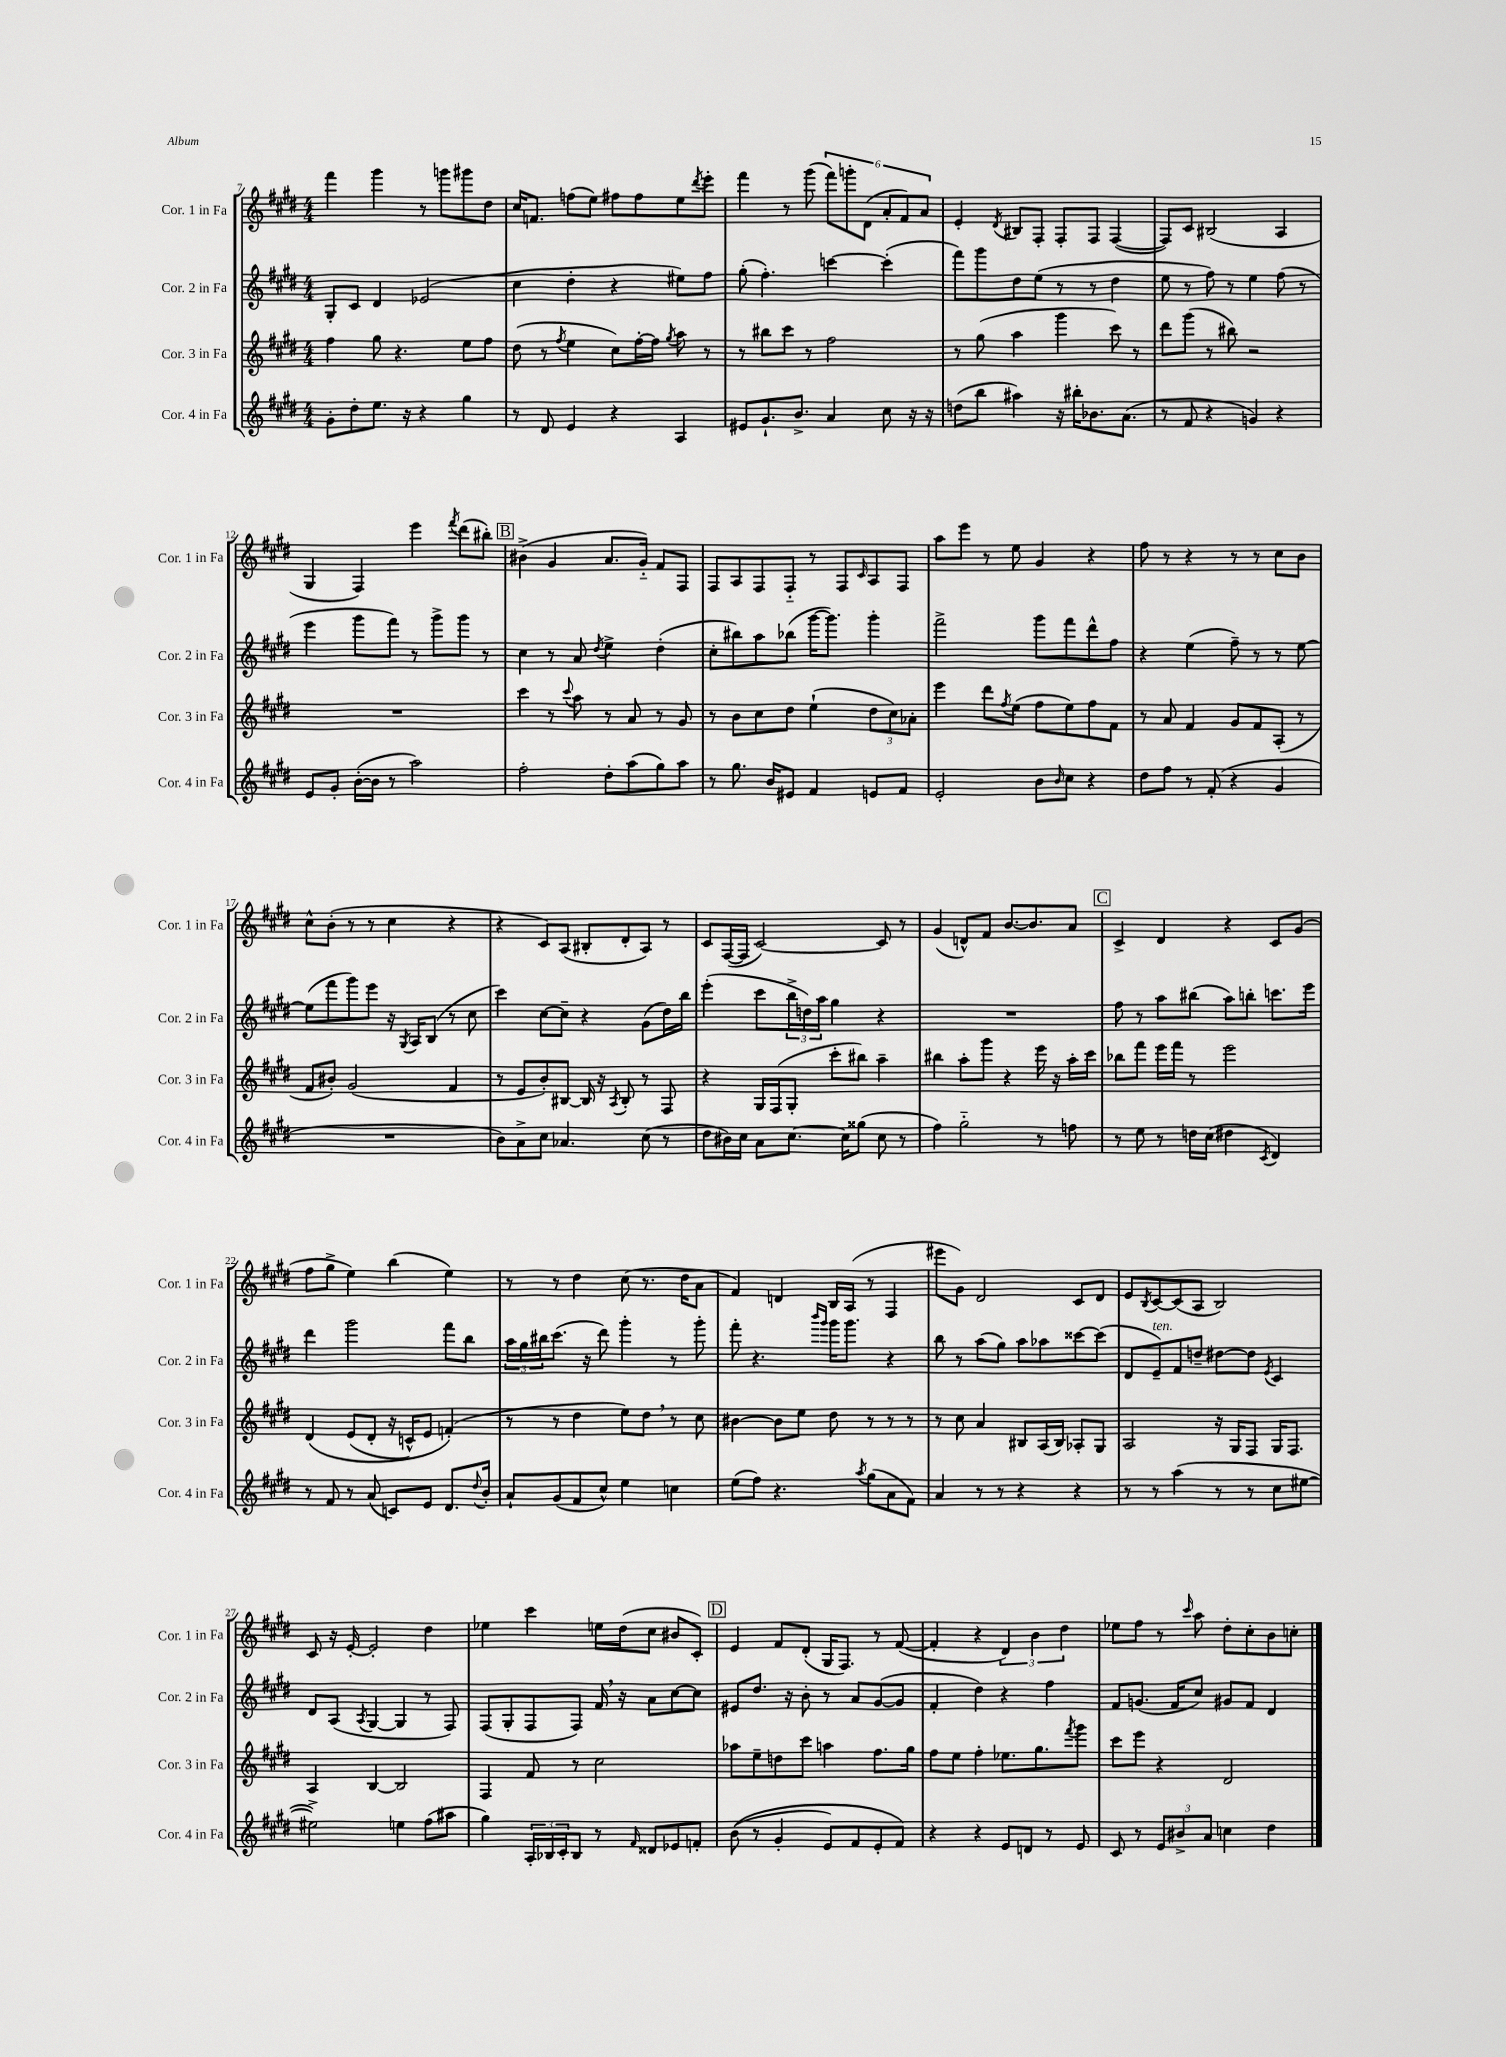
<<
\new StaffGroup <<
\new Staff = "s0" \with { instrumentName = "Cor. 1 in Fa" shortInstrumentName = "Cor. 1 in Fa" } {
    \clef treble \key e \major \numericTimeSignature \time 4/4
    fis'''4 gis'''4 r8 g'''8 gis'''8 dis''8 |
    cis''16 f'8. f''8( e''8) fis''8 fis''8 e''8 \acciaccatura { dis'''8 } e'''8-. |
    fis'''4 r8 gis'''8( \tuplet 6/4 { fis'''8) g'''8-. dis'8( a'8-. fis'8) a'8 } |
    e'4-. \acciaccatura { dis'8 } bis8 fis8-. fis8-. fis8 fis4~( |
    fis8) cis'8 bis2( a4 |
    gis4 fis4) e'''4 \acciaccatura { fis'''8 } dis'''8( bis''8-.) |
    \mark \markup { \box "B" } bis'4->( gis'4 a'8. gis'16-_) fis'8 fis8 |
    fis8 a8 fis8 fis8-_ r8 fis8 \grace { cis'16 } a8 fis8 |
    a''8 e'''8 r8 e''8 gis'4 r4 |
    fis''8 r8 r4 r8 r8 cis''8 b'8 |
    cis''8-^ b'8-.( r8 r8 cis''4 r4 |
    r4 cis'8) a8( bis8-. dis'8-. a8) r8 |
    cis'8 fis16~( fis16 cis'2~) cis'8 r8 |
    gis'4( d'8-^) fis'8 b'8.~ b'8. a'8 |
    \mark \markup { \box "C" } cis'4-> dis'4 r4 cis'8 gis'8( |
    fis''8 gis''8-> e''4) b''4( e''4) |
    r8 r8 dis''4 cis''8( r8. dis''16 a'8 |
    fis'4) d'4 b16 a16( r8 fis4 |
    eis'''8 gis'8) dis'2 cis'8 dis'8 |
    e'8 \acciaccatura { b8 } cis'8~ cis'8( a8 b2) |
    cis'8 r16 e'16~-. e'2-. dis''4 |
    ees''4 cis'''4 e''16 dis''16( cis''8 bis'8 cis'8-.) |
    \mark \markup { \box "D" } e'4 fis'8 dis'8-.( gis16 fis8.) r8 fis'8~( |
    fis'4-. r4 \tuplet 3/2 { dis'4) b'4 dis''4 } |
    ees''8 fis''8 r8 \grace { cis'''16 } a''8 dis''8-. cis''8-. b'8 c''8-. \bar "|." |
}
\new Staff = "s1" \with { instrumentName = "Cor. 2 in Fa" shortInstrumentName = "Cor. 2 in Fa" } {
    \clef treble \key e \major \numericTimeSignature \time 4/4
    gis8-. cis'8 dis'4 ees'2( |
    cis''4 dis''4-. r4 eis''8) fis''8 |
    gis''8-.( fis''4.-.) c'''4~ c'''4-.( |
    fis'''8) gis'''8 dis''8 e''8( r8 r8 dis''4 |
    e''8 r8 fis''8) r8 e''4 fis''8( r8 |
    e'''4 gis'''8 fis'''8) r8 gis'''8-> gis'''8 r8 |
    \mark \markup { \box "B" } cis''4 r8 a'8 \acciaccatura { dis''8 } e''4-> dis''4-.( |
    cis''8-. bis''8) a''8 bes''8( gis'''16~ gis'''8.) gis'''4-. |
    fis'''2-> gis'''8 fis'''8 dis'''8-^ fis''8 |
    r4 e''4( fis''8--) r8 r8 e''8~ |
    e''8( fis'''8 gis'''8) e'''8 r16 \acciaccatura { gis8 } a16 b8( r8 cis''8 |
    cis'''4) cis''8~ cis''8-- r4 gis'8( dis''16) b''16 |
    e'''4-.( cis'''8 \tuplet 3/2 { b''16-> d''16) a''16 } gis''4 r4 |
    R1 |
    \mark \markup { \box "C" } fis''8 r8 a''8 bis''8( a''8) b''8-. c'''8. e'''16 |
    dis'''4 gis'''2 fis'''8 b''8 |
    \tuplet 3/2 { a''16 gis''16 bis''16 } cis'''8.( r16 dis'''8) gis'''4-. r8 gis'''8-. |
    fis'''8-. r4. \grace { b'''16 gis'''16 } gis'''16 gis'''8. r4 |
    b''8 r8 a''8( gis''8) a''8 aes''8 cisis'''8~ cisis'''8( |
    dis'8 e'8--^\markup { \italic "ten." }) fis'8 d''8-- dis''8~ dis''8 \acciaccatura { e'8 } cis'4 |
    dis'8 a8( \acciaccatura { a8 } gis4~ gis4 r8 fis8) |
    fis8( gis8-. fis8 fis8) fis'16 \breathe r16 a'8 cis''8~ cis''8 |
    \mark \markup { \box "D" } eis'8 dis''8. r16 b'8-. r8 a'8 gis'8~( gis'8 |
    fis'4-. dis''4) r4 fis''4 |
    fis'8 g'8.( fis'16 cis''8) gis'8 fis'8 dis'4 \bar "|." |
}
\new Staff = "s2" \with { instrumentName = "Cor. 3 in Fa" shortInstrumentName = "Cor. 3 in Fa" } {
    \clef treble \key e \major \numericTimeSignature \time 4/4
    fis''4 gis''8 r4. e''8 fis''8 |
    dis''8( r8 \acciaccatura { fis''8 } e''4 cis''8) fis''16~-. fis''16 \acciaccatura { gis''8 } a''8 r8 |
    r8 bis''8 cis'''8 r8 fis''2 |
    r8 gis''8( a''4 gis'''4 cis'''8) r8 |
    dis'''8 gis'''8( r8 bis''8) r2 |
    R1 |
    \mark \markup { \box "B" } cis'''4 r8 \appoggiatura { cis'''8 } a''8 r8 a'8 r8 gis'8 |
    r8 b'8 cis''8 dis''8 e''4-!( \tuplet 3/2 { dis''8 cis''8) aes'8-. } |
    e'''4 dis'''8 \acciaccatura { fis''8 } e''8( fis''8 e''8) fis''8 fis'8 |
    r8 a'8 fis'4 gis'8 fis'8 a8-.( r8 |
    fis'8 bis'8-.) gis'2( fis'4 |
    r8 e'8 b'8-.) bis8~ bis16 r16 \acciaccatura { a8 } bis8-. r8 fis8 |
    r4 gis16 fis16( gis8-. cis'''8-. bis''8) a''4-- |
    bis''4 a''8-. gis'''8 r4 e'''16 r16 a''16-. cis'''16 |
    \mark \markup { \box "C" } bes''8 fis'''8 e'''16 fis'''16 r8 e'''2 |
    dis'4\( e'8( dis'8-. r16 c'16-^) e'8 f'4-.(\) |
    r8 r8 dis''4 e''8) dis''8 \breathe r8 cis''8 |
    bis'4~ bis'8 e''8 dis''8 r8 r8 r8 |
    r8 cis''8 a'4 bis8 a16( bis16) aes8-. gis8 |
    a2 r16 gis16 fis8 gis16 fis8. |
    a4 b4~ b2 |
    fis4 fis'8 r8 cis''2 |
    \mark \markup { \box "D" } aes''8 e''8-- d''8 cis'''8 a''4 fis''8. gis''16 |
    fis''8 e''8 fis''4-. ees''8. gis''8. \acciaccatura { fis'''8 } gis'''8 |
    cis'''8 e'''8 r4 dis'2 \bar "|." |
}
\new Staff = "s3" \with { instrumentName = "Cor. 4 in Fa" shortInstrumentName = "Cor. 4 in Fa" } {
    \clef treble \key e \major \numericTimeSignature \time 4/4
    gis'8-. dis''8-. e''8. r16 r4 gis''4 |
    r8 dis'8 e'4 r4 a4 |
    eis'8 gis'8.-! b'8.-> a'4 cis''8 r16 r16 |
    d''8( b''8 ais''4) r16 bis''16-. bes'8. a'8.( |
    r8 fis'8 r4 g'4) r4 |
    e'8 gis'8-. b'16~-.( b'16 r8 a''2) |
    \mark \markup { \box "B" } fis''2-. dis''8-. a''8( gis''8) a''8 |
    r8 gis''8. b'16 eis'8 fis'4 e'8 fis'8 |
    e'2-. b'8 \grace { b'16 } cis''8 r4 |
    dis''8 fis''8 r8 fis'8-.( r4 gis'4 |
    R1 |
    b'8) a'8-> cis''8 aes'4. cis''8( r8 |
    dis''8 bis'16) cis''16 a'8 cis''8.~ cis''16 gisis''8( cis''8 r8 |
    fis''4) gis''2-_ r8 f''8 |
    \mark \markup { \box "C" } r8 e''8 r8 d''16 cis''16( dis''4 \acciaccatura { cis'8 } dis'4) |
    r8 fis'8 r8 a'8( c'8) e'8 dis'8. \appoggiatura { dis''8 } b'16-. |
    a'8-! gis'8( fis'8 cis''8-^) e''4 c''4 |
    e''8( fis''8) r4. \acciaccatura { a''8 } gis''8( a'8 fis'8) |
    a'4 r8 r8 r4 r4 |
    r8 r8 a''4( r8 r8 cis''8 eis''8~ |
    eis''2->) e''4 fis''8( ais''8 |
    gis''4) \tuplet 3/2 { a16-. bes16 cis'16-. } bes8 r8 \grace { fis'16 } disis'8 ees'8 f'8-. |
    \mark \markup { \box "D" } b'8(\( r8 gis'4-. e'8) fis'8 e'8-. fis'8\) |
    r4 r4 e'8 d'8 r8 e'8 |
    cis'8 r8 \tuplet 3/2 { e'8 bis'8-> a'8 } c''4 dis''4 \bar "|." |
}
>>
>>
\layout { \context { \Score currentBarNumber = #7 } }
